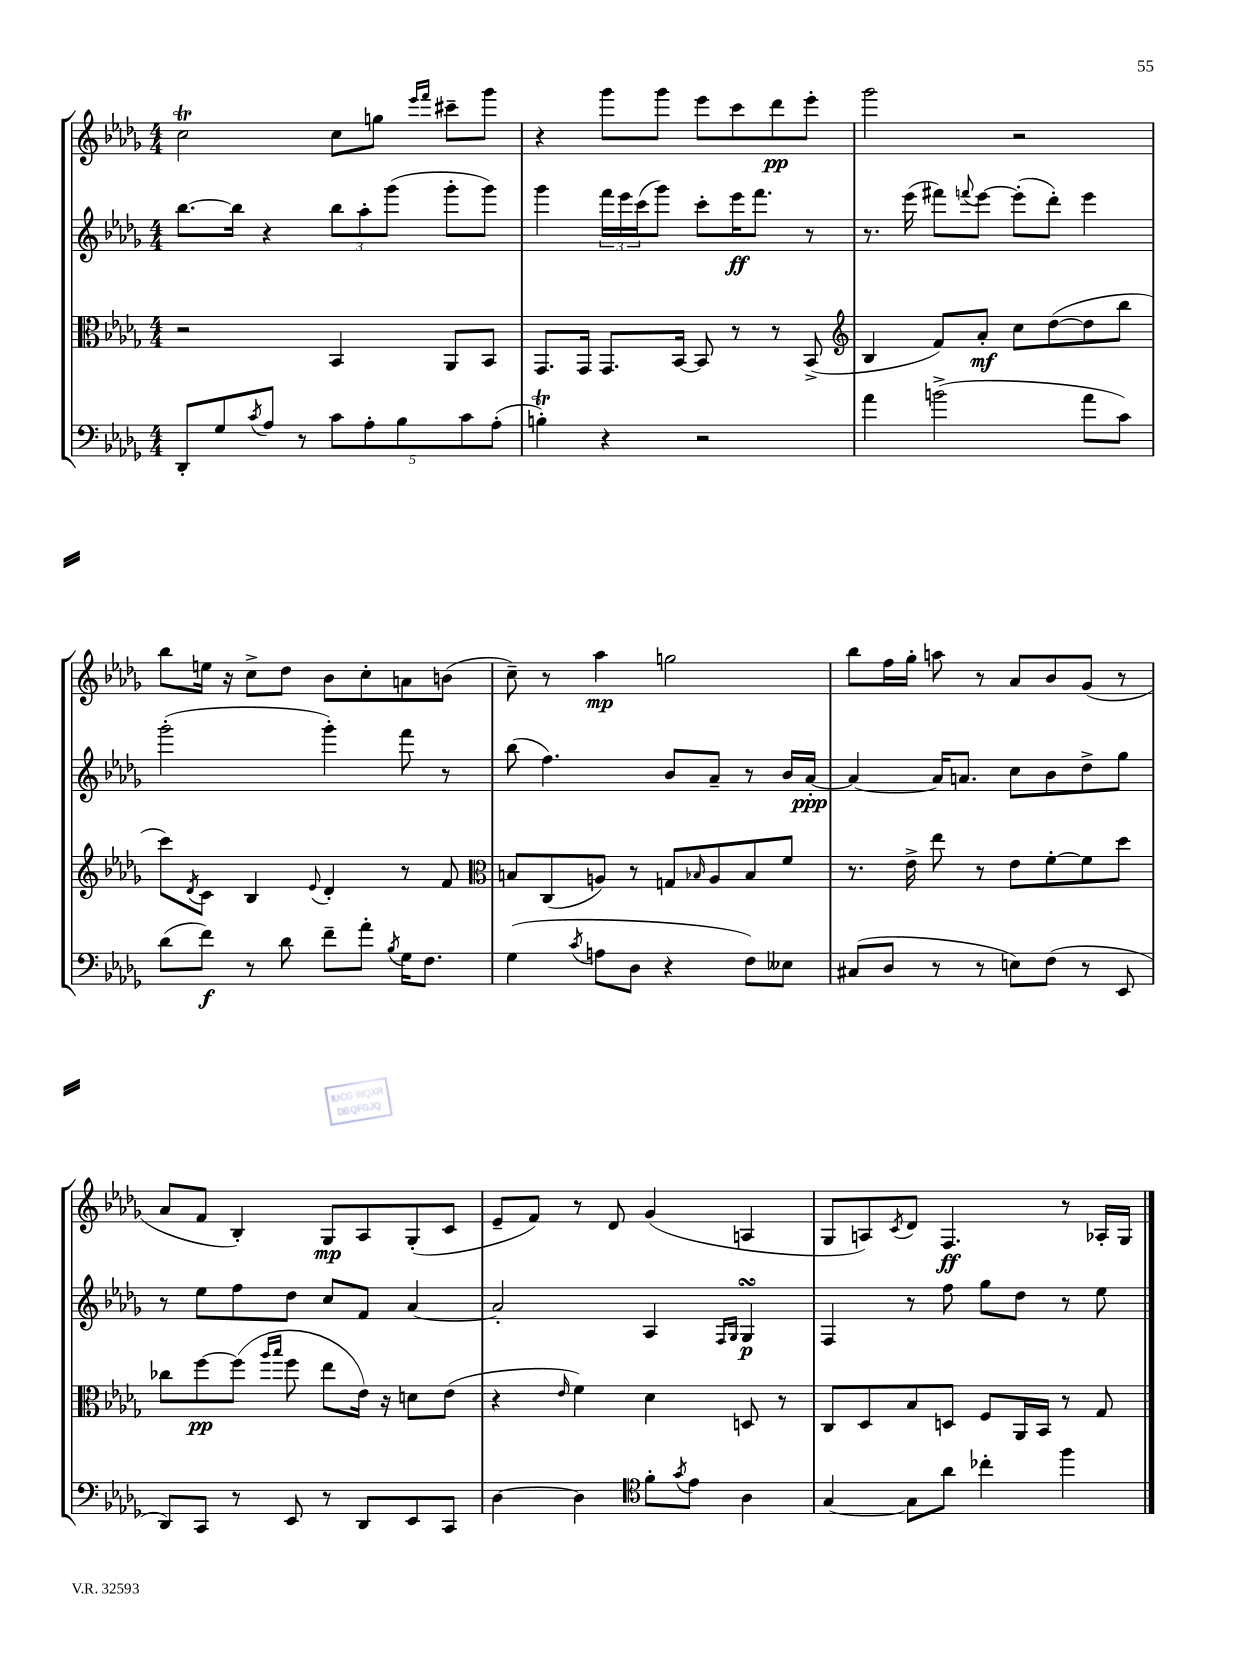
<<
\new StaffGroup <<
\new Staff = "s0" {
    \clef treble \key des \major \numericTimeSignature \time 4/4
    c''2\trill c''8 g''8 \grace { ees'''16 f'''16 } cis'''8-- ges'''8 |
    r4 ges'''8 ges'''8 ees'''8 c'''8 des'''8\pp ees'''8-. |
    ges'''2 r2 |
    bes''8 e''16 r16 c''8-> des''8 bes'8 c''8-. a'8 b'8( |
    c''8--) r8 aes''4\mp g''2 |
    bes''8 f''16 ges''16-. a''8 r8 aes'8 bes'8 ges'8( r8 |
    aes'8 f'8 bes4-.) ges8\mp aes8 ges8-.( c'8 |
    ees'8-- f'8) r8 des'8 ges'4( a4 |
    ges8 a8) \acciaccatura { c'8 } des'8 f4.\ff r8 aes16-. ges16 \bar "|." |
}
\new Staff = "s1" {
    \clef treble \key des \major \numericTimeSignature \time 4/4
    bes''8.~ bes''16 r4 \tuplet 3/2 { bes''8 aes''8-. ges'''8( } ges'''8-. ges'''8) |
    ges'''4 \tuplet 3/2 { f'''16 ees'''16 c'''16( } ges'''8) c'''8-. ees'''16\ff f'''8. r8 |
    r8. ees'''16( fis'''8) \appoggiatura { f'''8 } ees'''8~ ees'''8-.( des'''8-.) ees'''4 |
    ges'''2-.( ges'''4-.) f'''8 r8 |
    bes''8( f''4.) bes'8 aes'8-- r8 bes'16 aes'16~-.\ppp |
    aes'4~ aes'16 a'8. c''8 bes'8 des''8-> ges''8 |
    r8 ees''8 f''8 des''8 c''8 f'8 aes'4~ |
    aes'2-. aes4 \grace { f16 ges16 } ges4\turn\p |
    f4 r8 f''8 ges''8 des''8 r8 ees''8 \bar "|." |
}
\new Staff = "s2" {
    \clef alto \key des \major \numericTimeSignature \time 4/4
    r2 bes,4 aes,8 bes,8 |
    ges,8. ges,16 ges,8. bes,16~ bes,8 r8 r8 bes,8->( |
    \clef treble bes4 f'8) aes'8-.\mf c''8 des''8~( des''8 bes''8 |
    c'''8) \acciaccatura { des'8 } c'8 bes4 \appoggiatura { ees'8 } des'4-. r8 f'8 |
    \clef alto b8 c8( a8) r8 g8 \grace { bes16 } a8 bes8 f'8 |
    r8. ees'16-> ees''8 r8 ees'8 f'8~-. f'8 des''8 |
    ces''8 f''8~\pp f''8( \grace { aes''16 bes''16 } f''8 ees''8 ees'16) r16 d'8 ees'8( |
    r4 \grace { ees'16 } f'4) des'4 d8 r8 |
    c8 des8 bes8 d8 f8 aes,16 bes,16 r8 ges8 \bar "|." |
}
\new Staff = "s3" {
    \clef bass \key des \major \numericTimeSignature \time 4/4
    des,8-. ges8 \acciaccatura { c'8 } aes8 r8 \tuplet 5/4 { c'8 aes8-. bes8 c'8 aes8-.( } |
    b4-.\trill) r4 r2 |
    aes'4 b'2->( aes'8 c'8) |
    des'8( f'8\f) r8 des'8 f'8-- aes'8-. \acciaccatura { bes8 } ges16 f8. |
    ges4( \acciaccatura { c'8 } a8 des8 r4 f8) eeses8 |
    cis8( des8 r8 r8 e8) f8( r8 ees,8 |
    des,8) c,8 r8 ees,8 r8 des,8 ees,8 c,8 |
    des4~ des4 \clef tenor f'8-. \acciaccatura { ges'8 } ees'8 aes4 |
    ges4~ ges8 aes'8 ces''4-. f''4 \bar "|." |
}
>>
>>
\layout { \context { \Score \remove "Bar_number_engraver" } }
